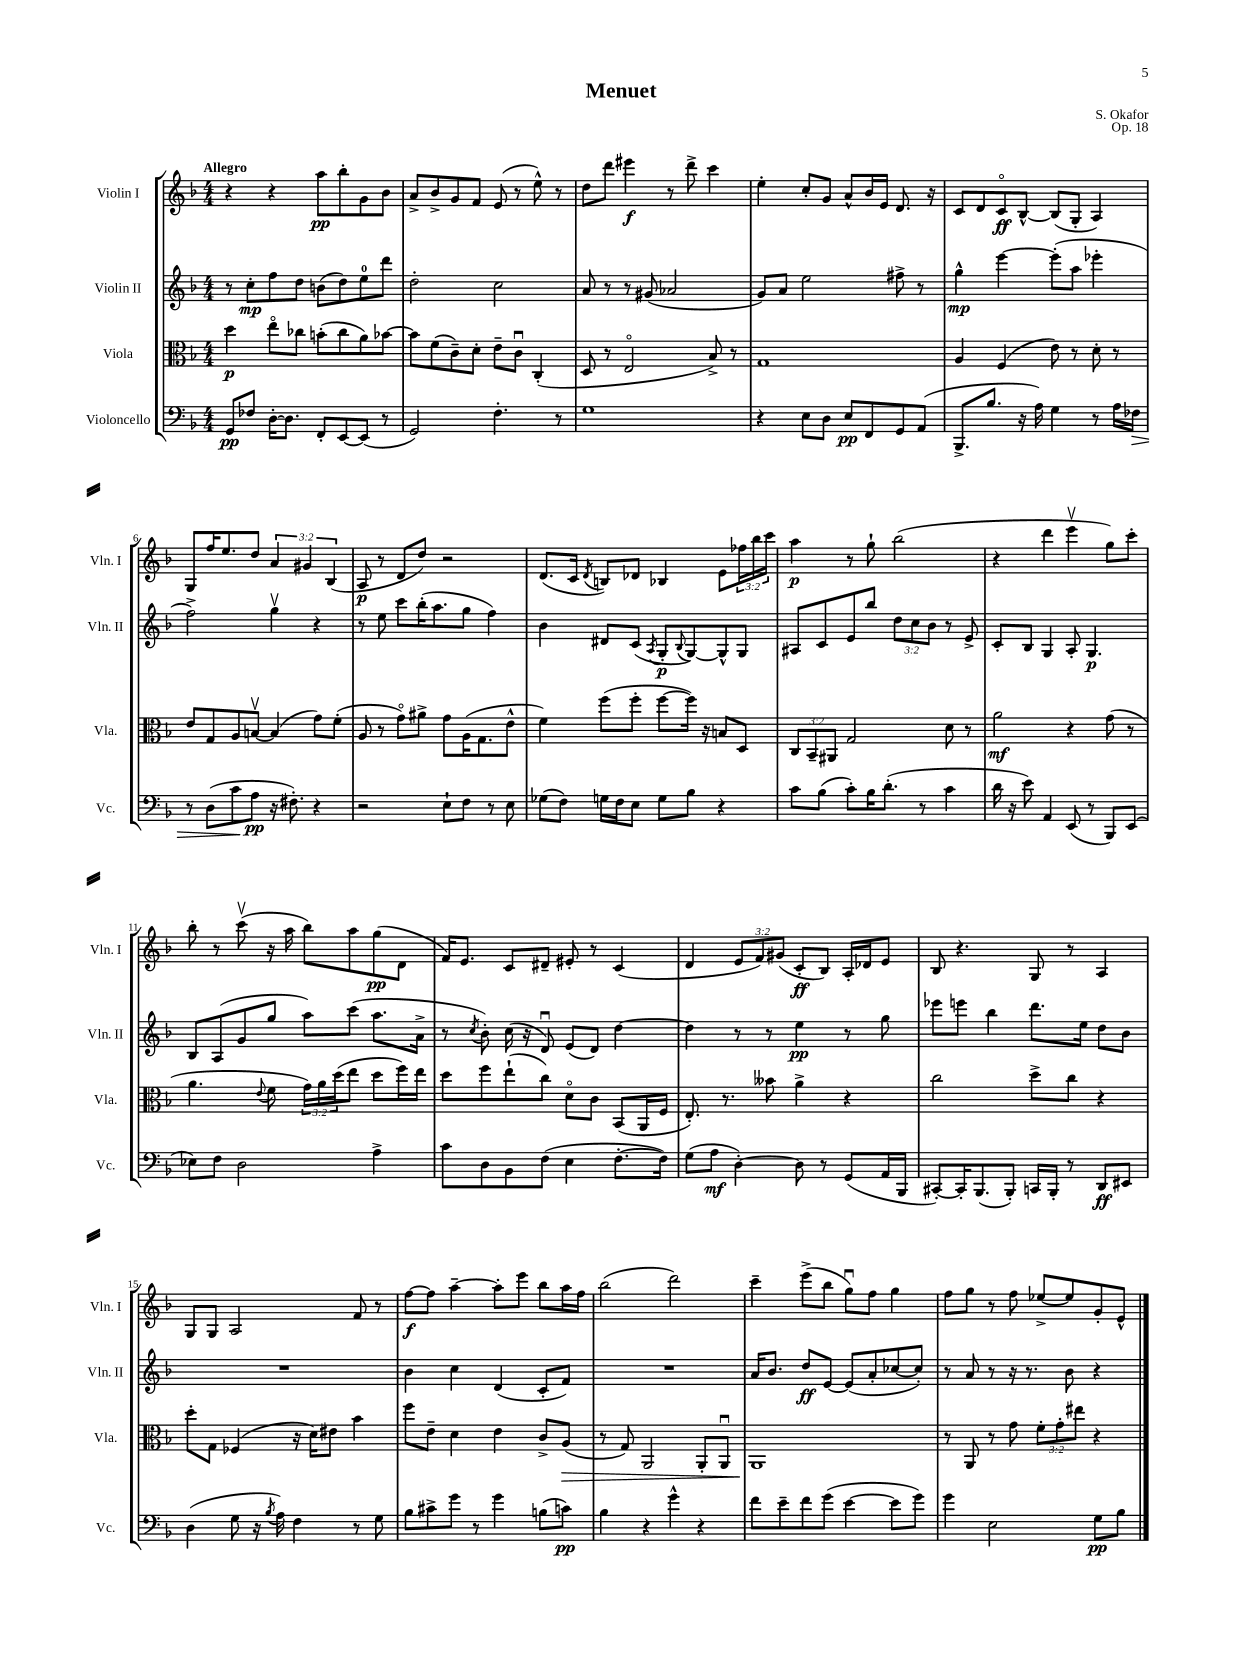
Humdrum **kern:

**kern	**dynam	**kern	**dynam	**kern	**dynam	**kern	**dynam
*part4	*part4	*part3	*part3	*part2	*part2	*part1	*part1
*staff4	*staff4	*staff3	*staff3	*staff2	*staff2	*staff1	*staff1
*I"Violoncello	*	*I"Viola	*	*I"Violin II	*	*I"Violin I	*
*I'Vc.	*	*I'Vla.	*	*I'Vln. II	*	*I'Vln. I	*
*clefF4	*	*clefC3	*	*clefG2	*	*clefG2	*
*k[b-]	*	*k[b-]	*	*k[b-]	*	*k[b-]	*
*M4/4	*	*M4/4	*	*M4/4	*	*M4/4	*
=1	=1	=1	=1	=1	=1	=1	=1
!	!	!	!	!	!	!LO:TX:a:B:t=Allegro	!
8GG/L	pp	4dd\	p	8r	.	4r	.
8F-X/J	.	.	.	8cc'\L	mp	.	.
[16D'\KL	.	8ee\L	.	8ff\	.	4r	.
8.D\J]	.	.	.	.	.	.	.
.	.	8cc-X\J	.	8dd\J	.	.	.
8FF'/L	.	(8bn'\L	.	(8bn\L	.	8aa\L	pp
[8EE/	.	8cc-\	.	8dd\)	.	8bb-'\	.
(8EE/J]	.	8a\)	.	8ee\	.	8g\	.
8r	.	[8b-X\J	.	8ddd\J	.	8b-\J	.
=2	=2	=2	=2	=2	=2	=2	=2
2GG/)	.	8b-\L]	.	2dd'\	.	8a^/L	.
.	.	(8f\	.	.	.	8b-^/	.
.	.	8c~\)	.	.	.	8g/	.
.	.	8d'\J	.	.	.	8f/J	.
4.F'\	.	8e~\L	.	2cc\	.	(8e/	.
.	.	8cu\J	.	.	.	8r	.
.	.	(4C'/	.	.	.	8ee^^\)	.
8r	.	.	.	.	.	8r	.
=3	=3	=3	=3	=3	=3	=3	=3
1G	.	8D/	.	8a/	.	8dd\L	.
.	.	8r	.	8r	.	8ddd\J	.
.	.	2E/	.	8r	.	4eee#X\	f
.	.	.	.	(8g#X/	.	.	.
.	.	.	.	2a-X/	.	8r	.
.	.	.	.	.	.	8ddd^\	.
.	.	8B-^/)	.	.	.	4ccc\	.
.	.	8r	.	.	.	.	.
=4	=4	=4	=4	=4	=4	=4	=4
4r	.	1G	.	8g/L)	.	4ee'\	.
.	.	.	.	8a/J	.	.	.
8E\L	.	.	.	2ee\	.	8cc'/L	.
8D\J	.	.	.	.	.	8g/J	.
8E/L	pp	.	.	.	.	8a^^/L	.
8FF/	.	.	.	.	.	16b-/L	.
.	.	.	.	.	.	16e/JJ	.
8GG/	.	.	.	8ff#X^\	.	8.d/	.
(8AA/J	.	.	.	8r	.	.	.
.	.	.	.	.	.	16r	.
=5	=5	=5	=5	=5	=5	=5	=5
8.BBB-^/L	.	4A/	.	4gg^^\	mp	8c/L	.
.	.	.	.	.	.	8d/	.
8.B-/J	.	.	.	.	.	.	.
.	.	(4F/	.	[4eee\	.	8c/	ff
16r	.	.	.	.	.	[8B-^^/J	.
16A\)	.	.	.	.	.	.	.
4G\	.	8e\)	.	(8eee'\L]	.	(8B-/L]	.
.	.	8r	.	8aa\J	.	8G'/J	.
8r	.	8d'\	.	4eee-X'\	.	4A/)	.
16A\LL	.	8r	.	.	.	.	.
!	!LO:HP:b	!	!	!	!	!	!
16F-X\JJ	>	.	.	.	.	.	.
!!LO:LB:g=z
=6	=6	=6	=6	=6	=6	=6	=6
8r	.	8e/L	.	2ff^\)	.	8G/L	.
(8D\L	.	8G/	.	.	.	16ff/K	.
.	.	.	.	.	.	8.ee/	.
8c\	.	8A/	.	.	.	.	.
8A\J	] pp	[8Bnv/J	.	.	.	8dd/J	.
16r	.	(4B/]	.	4ggv\	.	6a/	.
8.F#X'\)	.	.	.	.	.	.	.
.	.	.	.	.	.	6g#X/	.
4r	.	8g\L)	.	4r	.	.	.
.	.	.	.	.	.	(6B-/	.
.	.	(8f'\J	.	.	.	.	.
=7	=7	=7	=7	=7	=7	=7	=7
2r	.	8A/	.	8r	.	8A/	p
.	.	8r	.	8ee\	.	8r	.
.	.	8g\L)	.	8ccc\L	.	8d/L	.
.	.	8a#X^\J	.	(16bb-'\K	.	8dd/J)	.
.	.	.	.	8.aa\	.	.	.
8E`\L	.	8g\L	.	.	.	2r	.
8F\J	.	(16A\K	.	8gg\J	.	.	.
.	.	8.G\	.	.	.	.	.
8r	.	.	.	4ff\)	.	.	.
8E\	.	8e^^\J	.	.	.	.	.
=8	=8	=8	=8	=8	=8	=8	=8
(8G-X\L	.	4f\)	.	4b-\	.	(8.d/L	.
8F\J)	.	.	.	.	.	.	.
.	.	.	.	.	.	16c/Jk	.
.	.	.	.	.	.	8qd/	.
16Gn\LL	.	(8ff\L	.	8d#X/L	.	8Bn/L)	.
16F\J	.	.	.	.	.	.	.
8E\J	.	8ff'\J	.	(8c/J	.	8d-X/J	.
.	.	.	.	8qA/	.	.	.
8G\L	.	[8ff\L	.	8G'/L	p	4B-X/	.
.	.	.	.	8qqB-/	.	.	.
8B-\J	.	16ff\Jk])	.	[8G/)	.	.	.
.	.	16r	.	.	.	.	.
4r	.	8Bn/L	.	8G^^/]	.	8e\L	.
.	.	8D/J	.	8G/J	.	24ff-X\L	.
.	.	.	.	.	.	24bb-\	.
.	.	.	.	.	.	24ccc\JJ	.
=9	=9	=9	=9	=9	=9	=9	=9
8c\L	.	12C/L	.	8A#X/L	.	4aa\	p
.	.	12BB-~/	.	.	.	.	.
(8B-\J	.	.	.	8c/	.	.	.
.	.	12AA#X/J	.	.	.	.	.
8c'\L)	.	2G/	.	8e/	.	8r	.
16B-\K	.	.	.	8bb-/J	.	8gg`\	.
(8.d'\J	.	.	.	.	.	.	.
.	.	.	.	12dd\L	.	(2bb-\	.
.	.	.	.	12cc\	.	.	.
8r	.	.	.	.	.	.	.
.	.	.	.	12b-\J	.	.	.
4c\	.	8d\	.	8r	.	.	.
.	.	8r	.	8e^/	.	.	.
=10	=10	=10	=10	=10	=10	=10	=10
16d\	.	2a\	mf	8c'/L	.	4r	.
16r	.	.	.	.	.	.	.
8e\)	.	.	.	8B-/J	.	.	.
4AA/	.	.	.	4G/	.	4ddd\	.
(8EE/	.	4r	.	8A'/	.	4eeev\	.
8r	.	.	.	4.G/	p	.	.
8BBB-/L)	.	(8g\	.	.	.	8gg\L)	.
(8EE/J	.	8r	.	.	.	8ccc'\J	.
!!LO:LB:g=z
=11	=11	=11	=11	=11	=11	=11	=11
8E-X\L)	.	4.a\	.	8B-/L	.	8bb-'\	.
8F\J	.	.	.	(8A/	.	8r	.
2D\	.	.	.	8g/	.	(8cccv\	.
.	.	8qqe/	.	.	.	.	.
.	.	8f\	.	8gg/J	.	16r	.
.	.	.	.	.	.	16aa\	.
.	.	24g\LL)	.	8aa\L)	.	8bb-\L)	.
.	.	24a\	.	.	.	.	.
.	.	(24dd\J	.	.	.	.	.
.	.	8ee\J	.	(8ccc\J	.	8aa\	.
4A^\	.	8dd\L	.	8.aa\L	.	(8gg\	pp
.	.	16ff\L)	.	.	.	8d\J	.
.	.	16ee\JJ	.	16a^\Jk	.	.	.
=12	=12	=12	=12	=12	=12	=12	=12
8c\L	.	8dd\L	.	8r	.	16f/KL)	.
.	.	.	.	.	.	8.e/J	.
.	.	.	.	8qcc/	.	.	.
8D\	.	8ff\	.	8b-'\)	.	.	.
8BB-\	.	(8ee`\	.	(16cc\	.	8c/L	.
.	.	.	.	16r	.	.	.
(8F\J	.	8cc\J)	.	8du/)	.	8d#X~/J	.
4E\	.	8d\L	.	(8e/L	.	8e#X'/	.
.	.	8c\J	.	8d/J)	.	8r	.
[8.F'\L	.	(8BB-/L	.	[4dd\	.	(4c/	.
.	.	16AA/L	.	.	.	.	.
16F\Jk])	.	16F/JJ	.	.	.	.	.
=13	=13	=13	=13	=13	=13	=13	=13
(8G\L	.	8.E'/)	.	4dd\]	.	4d/	.
8A\J	mf	.	.	.	.	.	.
.	.	8.r	.	.	.	.	.
[4D'\)	.	.	.	8r	.	12e/L	.
.	.	.	.	.	.	12f/)	.
.	.	8b--X\	.	8r	.	.	.
.	.	.	.	.	.	(12g#X/J	.
8D\]	.	4a^\	.	4ee\	pp	8c'/L	ff
8r	.	.	.	.	.	8B-/J)	.
(8GG/L	.	4r	.	8r	.	16A'/LL	.
.	.	.	.	.	.	16d-X/J	.
16AA/L	.	.	.	8gg\	.	8e/J	.
16BBB-/JJ	.	.	.	.	.	.	.
=14	=14	=14	=14	=14	=14	=14	=14
[8CC#X'/L)	.	2cc\	.	8eee-X\L	.	8B-/	.
16CC#'/K]	.	.	.	8eeen\J	.	4.r	.
(8.BBB-/	.	.	.	.	.	.	.
.	.	.	.	4bb-\	.	.	.
8BBB-'/J)	.	.	.	.	.	.	.
16CCn/LL	.	8dd^\L	.	8.ddd\L	.	8G/	.
16BBB-'/JJ	.	.	.	.	.	.	.
8r	.	8cc\J	.	.	.	8r	.
.	.	.	.	16ee\Jk	.	.	.
8DD/L	ff	4r	.	8dd\L	.	4A/	.
8EE#X/J	.	.	.	8b-\J	.	.	.
!!LO:LB:g=z
=15	=15	=15	=15	=15	=15	=15	=15
(4D\	.	8dd'\L	.	1r	.	8G/L	.
.	.	8G\J	.	.	.	8G/J	.
8G\	.	(4F-X/	.	.	.	2A/	.
16r	.	.	.	.	.	.	.
8qB-/	.	.	.	.	.	.	.
16A\)	.	.	.	.	.	.	.
4F\	.	16r	.	.	.	.	.
.	.	16d\KL)	.	.	.	.	.
.	.	8e#X\J	.	.	.	.	.
8r	.	4b-\	.	.	.	8f/	.
8G\	.	.	.	.	.	8r	.
=16	=16	=16	=16	=16	=16	=16	=16
8B-\L	.	8ff\L	.	4b-\	.	[8ff\L	f
8c#X^\	.	8e~\J	.	.	.	8ff\J]	.
8g\J	.	4d\	.	4cc\	.	[4aa~\	.
8r	.	.	.	.	.	.	.
4g\	.	4e\	.	(4d/	.	8aa'\L]	.
.	.	.	.	.	.	8eee\J	.
(8Bn\L	.	8c^/L	.	8c'/L	.	8bb-\L	.
!	!	!	!LO:HP:b	!	!	!	!
8cn\J)	pp	(8A/J	>	8f/J)	.	16aa\L	.
.	.	.	.	.	.	16ff\JJ	.
=17	=17	=17	=17	=17	=17	=17	=17
4B-\	.	8r	.	1r	.	(2bb-\	.
.	.	8G/)	.	.	.	.	.
4r	.	2AA/	.	.	.	.	.
4g^^\	.	.	.	.	.	2ddd\)	.
4r	.	8AA'/L	.	.	.	.	.
.	.	8AAu/J	.	.	.	.	.
=18	=18	=18	=18	=18	=18	=18	=18
8f\L	.	1AA	.	16a/KL	.	4ccc~\	.
.	.	.	.	8.b-/J	.	.	.
8e~\	.	.	.	.	.	.	.
8f\	.	.	.	8dd/L	ff	(8eee^\L	.
(8g\J	.	.	.	[8e/J	.	8bb-\J	.
[4e\	.	.	.	(8e/L]	.	8ggu\L)	.
.	.	.	.	8a'/	.	8ff\J	.
8e\L]	.	.	.	[8cc-X/	.	4gg\	.
8g\J)	.	.	.	8cc-'/J])	.	.	.
.	.	.	]	.	.	.	.
=19	=19	=19	=19	=19	=19	=19	=19
4g\	.	8r	.	8r	.	8ff\L	.
.	.	8AA/	.	8a/	.	8gg\J	.
2E\	.	8r	.	8r	.	8r	.
.	.	8g\	.	16r	.	8ff\	.
.	.	.	.	8.r	.	.	.
.	.	12f'\L	.	.	.	[8ee-X^/L	.
.	.	12g'\	.	.	.	.	.
.	.	.	.	8b-\	.	8ee-/]	.
.	.	12ee#X\J	.	.	.	.	.
8G\L	pp	4r	.	4r	.	8g'/	.
8B-\J	.	.	.	.	.	8e^^/J	.
==	==	==	==	==	==	==	==
*-	*-	*-	*-	*-	*-	*-	*-
